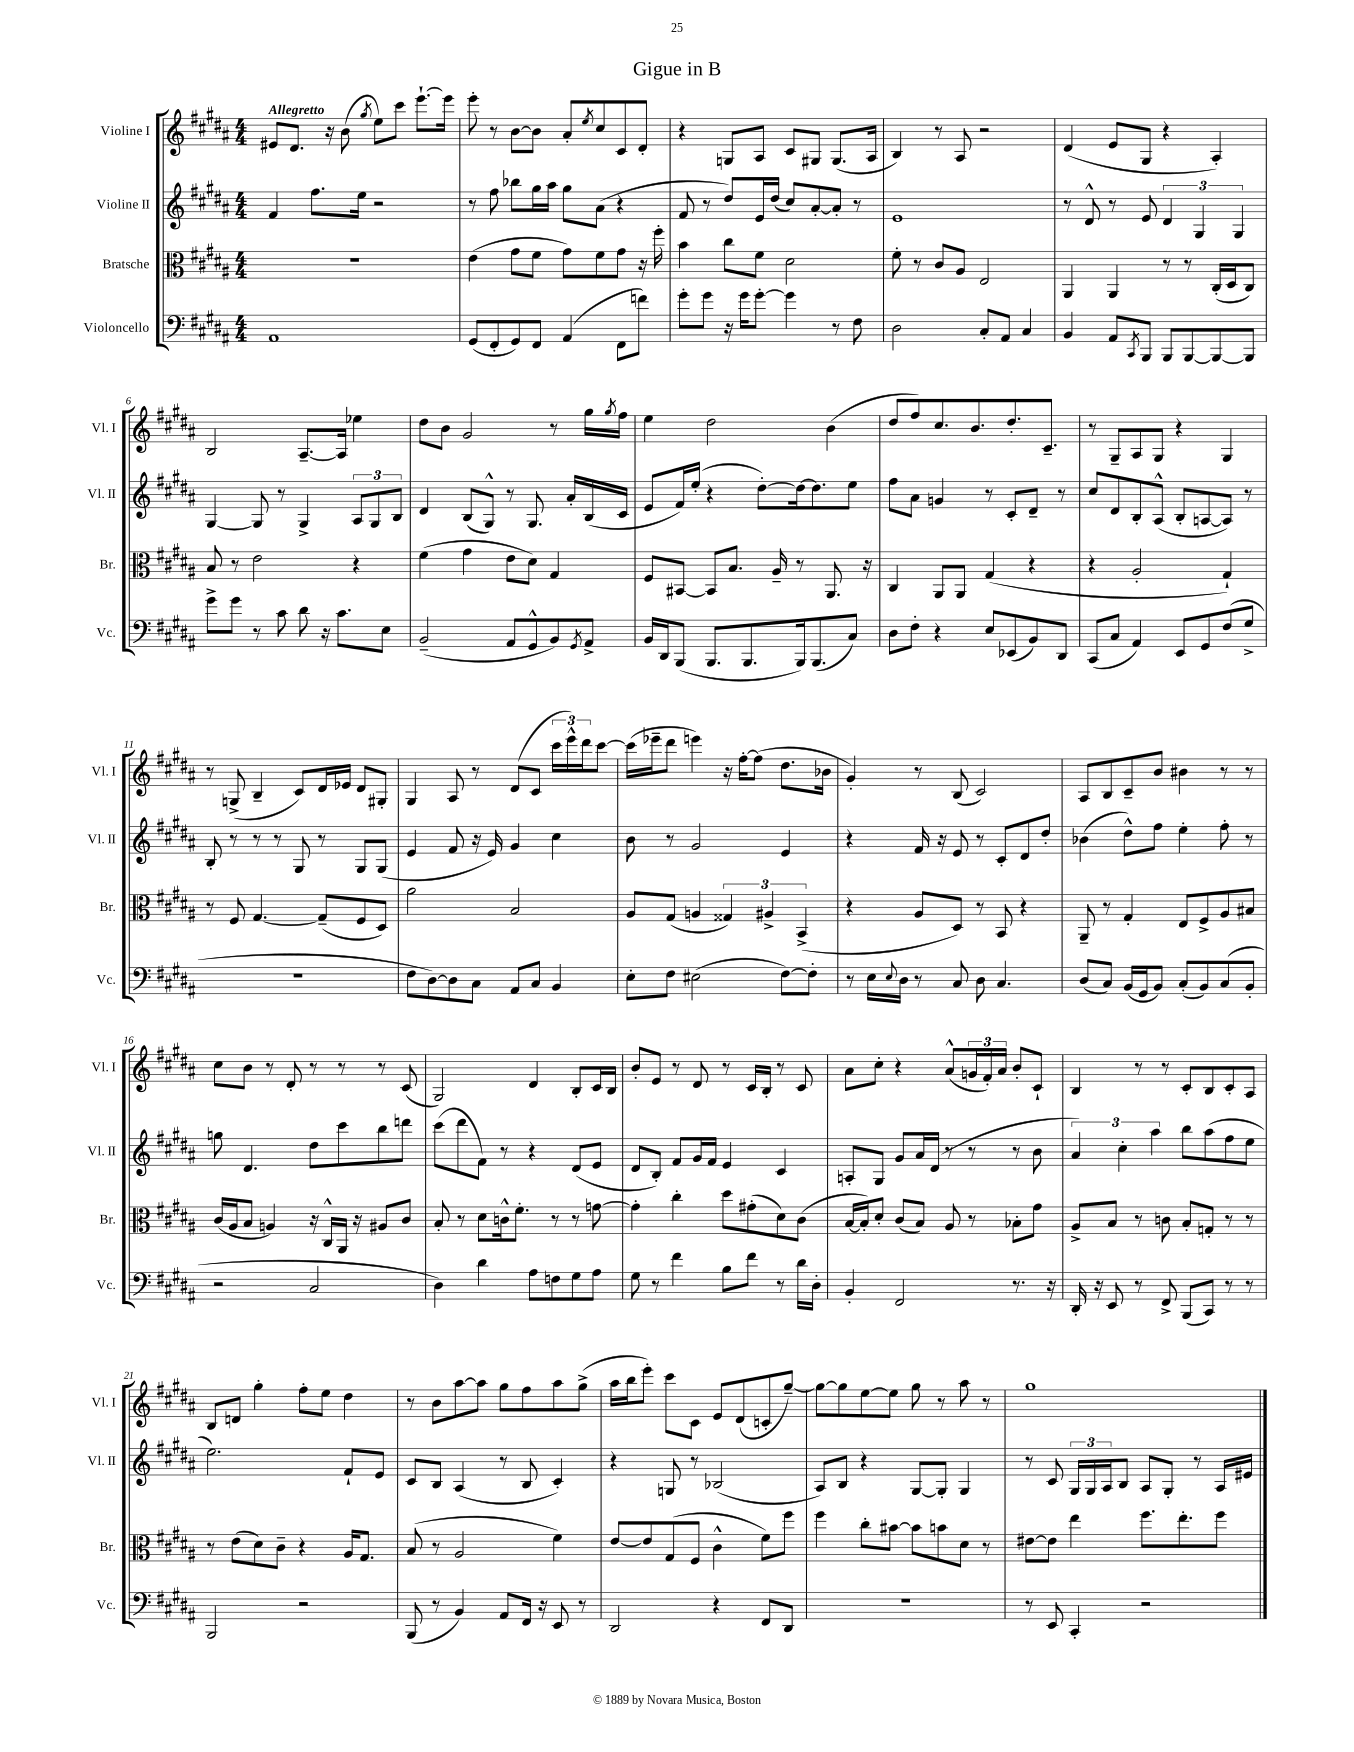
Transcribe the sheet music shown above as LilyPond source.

\header { title = "Gigue in B" }
<<
\new StaffGroup <<
\new Staff = "s0" \with { instrumentName = "Violine I" shortInstrumentName = "Vl. I" } {
    \clef treble \key b \major \numericTimeSignature \time 4/4 \tempo "Allegretto"
    eis'8 dis'8. r16 b'8( \acciaccatura { gis''8 } e''8) cis'''8 e'''8.~-! e'''16 |
    e'''8-. r8 b'8~ b'8 ais'8-. \acciaccatura { e''8 } cis''8 cis'8 dis'8-. |
    r4 g8 ais8 cis'8 gis8 gis8.( ais16 |
    b4) r8 ais8 r2 |
    dis'4( e'8 gis8 r4 ais4-.) |
    b2 ais8.~-- ais16 ees''4 |
    dis''8 b'8 gis'2 r8 gis''16 \acciaccatura { gis''8 } fis''16 |
    e''4 dis''2 b'4( |
    dis''8 fis''8) cis''8. b'8. dis''8.-. cis'8.-- |
    r8 gis8-- ais8 gis8 r4 gis4 |
    r8 g8->( b4-- cis'8) dis'16 ees'16 dis'8 gis8-. |
    gis4 ais8 r8 dis'8( cis'8 \tuplet 3/2 { cis'''16 e'''16-^) dis'''16 } cis'''8~ |
    cis'''16( ees'''16-- dis'''8 e'''4) r16 fis''16~-. fis''8( dis''8. bes'16 |
    gis'4-.) r8 b8( cis'2) |
    ais8 b8 cis'8-- b'8 bis'4 r8 r8 |
    cis''8 b'8 r8 dis'8-. r8 r8 r8 cis'8( |
    gis2) dis'4 b8-. cis'16 b16 |
    b'8-. e'8 r8 dis'8 r8 cis'16 b16-. r8 cis'8 |
    ais'8 cis''8-. r4 ais'8-^( \tuplet 3/2 { g'16 fis'16-.) ais'16 } b'8-. cis'8-! |
    b4 r8 r8 cis'8-. b8 cis'8-. ais8 |
    b8 d'8 gis''4-. fis''8-. e''8 dis''4 |
    r8 b'8 ais''8~ ais''8 gis''8 fis''8 ais''8 gis''8->( |
    ais''16 b''16 e'''8-.) cis'''8 cis'8 e'8 dis'8( c'8-. gis''8~--) |
    gis''8~ gis''8 e''8~ e''8 gis''8 r8 ais''8 r8 |
    gis''1 \bar "|." |
}
\new Staff = "s1" \with { instrumentName = "Violine II" shortInstrumentName = "Vl. II" } {
    \clef treble \key b \major \numericTimeSignature \time 4/4
    fis'4 fis''8. e''16 r2 |
    r8 fis''8 bes''8 gis''16 ais''16 gis''8 ais'8( r4 |
    fis'8 r8 dis''8) e'16 dis''16( cis''8) ais'8~-. ais'8-. r8 |
    e'1 |
    r8 dis'8-^ r8 e'8 \tuplet 3/2 { dis'4 gis4 gis4 } |
    gis4~ gis8 r8 gis4-> \tuplet 3/2 { ais8 gis8 b8 } |
    dis'4 b8( gis8-^) r8 gis8. ais'16-. b16( cis'16 |
    e'8 fis'16) e''16-.( r4 dis''8~-.) dis''16~ dis''8. e''8 |
    fis''8 ais'8 g'4 r8 cis'8-. dis'8-- r8 |
    cis''8 dis'8 b8-. ais8-^( b8-. a8~ a8) r8 |
    b8-. r8 r8 r8 gis8 r8 gis8 gis8( |
    e'4 fis'8 r16 e'16) gis'4 cis''4 |
    b'8 r8 gis'2 e'4 |
    r4 fis'16 r16 e'8 r8 cis'8-. dis'8 dis''8-. |
    bes'4( dis''8-^) fis''8 e''4-. fis''8-. r8 |
    g''8 dis'4. dis''8 cis'''8 b''8 d'''8 |
    cis'''8( dis'''8 fis'8) r8 r4 dis'8( e'8 |
    dis'8 b8-.) fis'8 gis'16 fis'16 e'4 cis'4 |
    a8-. gis8 gis'8 ais'16 dis'16( r8 r8 r8 b'8 |
    \tuplet 3/2 { ais'4) cis''4-. ais''4 } b''8 ais''8( fis''8 e''8 |
    e''2.) fis'8-! e'8 |
    cis'8 b8 ais4( r8 b8 cis'4-.) |
    r4 g8 r8 bes2( |
    ais8) b8 r4 gis8~ gis8-. gis4 |
    r8 cis'8 \tuplet 3/2 { gis16 gis16 ais16 } b8 ais8 gis8-. r8 ais16 eis'16 \bar "|." |
}
\new Staff = "s2" \with { instrumentName = "Bratsche" shortInstrumentName = "Br." } {
    \clef alto \key b \major \numericTimeSignature \time 4/4
    R1 |
    e'4( gis'8 fis'8 gis'8) fis'8 gis'8 r16 fis''16-. |
    b'4 cis''8 fis'8 dis'2 |
    fis'8-. r8 cis'8 ais8 e2 |
    ais,4 ais,4 r8 r8 cis16-.( dis16 cis8) |
    b8 r8 e'2 r4 |
    fis'4( gis'4 e'8 dis'8) gis4 |
    fis8 bis,8~ bis,8 b8. ais16-- r8 ais,8. r16 |
    cis4 ais,8 ais,8 gis4( r4 |
    r4 ais2-. gis4-!) |
    r8 fis8 gis4.~ gis8--( fis8 dis8) |
    ais'2 b2 |
    ais8 gis8( a4 \tuplet 3/2 { gisis4) ais4-> b,4->( } |
    r4 ais8 dis8) r8 b,8 r4 |
    ais,8-- r8 gis4-. e8 fis8-> ais8 bis8 |
    cis'16( ais16 b8 a4) r16 cis16-^ ais,16 r16 ais8 cis'8 |
    b8-. r8 dis'8 c'16-^ fis'8.-. r8 r8 g'8~ |
    g'4-. cis''4-. dis''8 gis'8-.( dis'8) cis'8( |
    b16~ b16-.) dis'8-. cis'8( b8) ais8 r8 bes8-. gis'8 |
    ais8-> b8 r8 c'8 b8-. g8-. r8 r8 |
    r8 e'8( dis'8) cis'8-- r4 ais16 gis8. |
    b8( r8 ais2 fis'4) |
    e'8~ e'8 gis8( fis8 cis'4-^ fis'8) fis''8 |
    fis''4 cis''8-. bis'8~ bis'8 b'8 dis'8 r8 |
    eis'8~ eis'8 e''4 fis''8. e''8.-. fis''8 \bar "|." |
}
\new Staff = "s3" \with { instrumentName = "Violoncello" shortInstrumentName = "Vc." } {
    \clef bass \key b \major \numericTimeSignature \time 4/4
    ais,1 |
    gis,8( fis,8-. gis,8) fis,8 ais,4( fis,8 f'8) |
    gis'8-. gis'8 r16 gis'16 gis'8~-. gis'4 r8 fis8 |
    dis2 cis8-. ais,8 cis4 |
    b,4 ais,8 \acciaccatura { cis,8 } b,,8 b,,8 b,,8~ b,,8~ b,,8 |
    gis'8-> gis'8 r8 cis'8 dis'8 r16 cis'8. e8 |
    b,2--( ais,8 gis,8-^ b,8) \acciaccatura { gis,8 } ais,8-> |
    b,16 dis,16 b,,8( b,,8. b,,8. b,,16) b,,8.( cis8) |
    dis8 fis8-. r4 e8 ees,8( b,8) dis,8 |
    cis,8( cis8 ais,4) e,8 gis,8 fis8( gis8-> |
    R1 |
    fis8 dis8~) dis8 cis8 ais,8 cis8 b,4 |
    e8-. fis8 eis2( fis8~) fis8-. |
    r8 e16 \appoggiatura { e8 } dis16 r8 cis8 dis8 cis4. |
    dis8( cis8) b,16( gis,16 b,8) cis8-.( b,8) cis8( b,8-. |
    r2 cis2 |
    dis4) dis'4 ais8 f8 gis8 ais8 |
    gis8 r8 fis'4 b8 fis'8 r8 dis'16 dis16-. |
    b,4-. fis,2 r8. r16 |
    dis,16-. r16 e,8 r8 fis,8-> b,,8( cis,8) r8 r8 |
    b,,2 r2 |
    b,,8( r8 b,4) ais,8 fis,16 r16 e,8 r8 |
    dis,2 r4 fis,8 dis,8 |
    r1 |
    r8 e,8 cis,4-. r2 \bar "|." |
}
>>
>>
